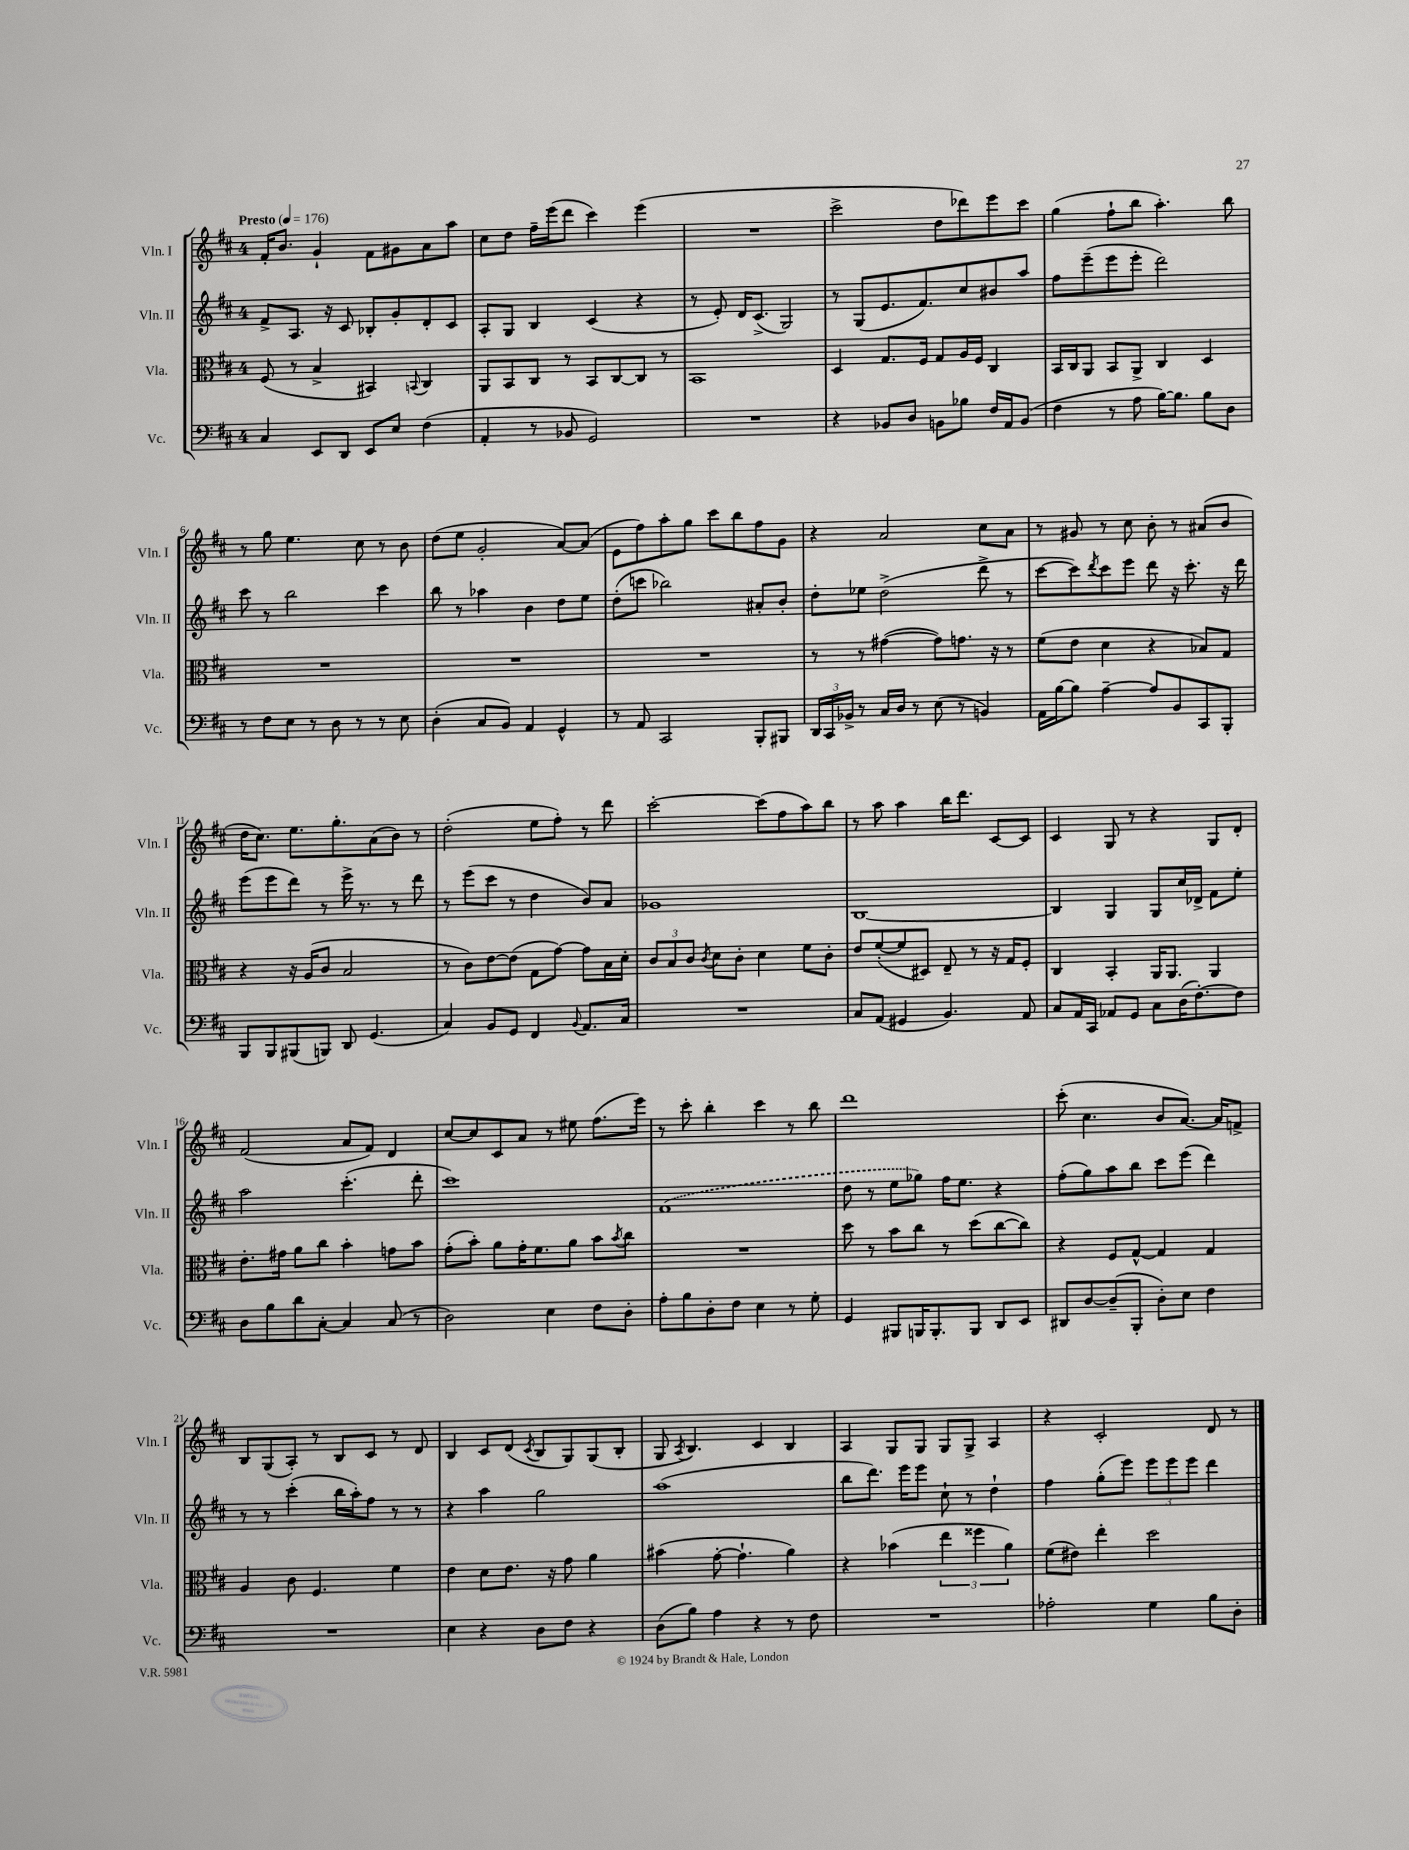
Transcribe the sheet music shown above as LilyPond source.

<<
\new StaffGroup <<
\new Staff = "s0" \with { instrumentName = "Vln. I" shortInstrumentName = "Vln. I" } {
    \clef treble \key d \major \once \override Staff.TimeSignature.style = #'single-digit \time 4/4 \tempo "Presto" 4 = 176
    fis'16-. b'8. g'4-! fis'8 gis'8 a'8 a''8 |
    cis''8 d''8 fis''16-- e'''16( d'''8 cis'''4) e'''4( |
    R1 |
    cis'''2-> d''8 des'''8) e'''8 cis'''8 |
    g''4( fis''8-! b''8 a''4.-.) b''8 |
    r8 g''8 e''4. cis''8 r8 b'8 |
    d''8( e''8 g'2-. a'8~) a'8( |
    e'8 fis''8) a''8-. g''8 cis'''8 b''8 fis''8 g'8 |
    r4 a'2 cis''8 a'8 |
    r8 gis'8 r8 cis''8 b'8-. r8 ais'8( b'8 |
    d''16 cis''8.) e''8. g''8.-. a'8( b'8) r8 |
    d''2-.( e''8 fis''8-.) r8 d'''8 |
    cis'''2~-. cis'''8( fis''8 a''8) b''8 |
    r8 a''8 a''4 b''16 d'''8. cis'8~ cis'8 |
    cis'4 g8 r8 r4 g8 d'8-. |
    fis'2( a'8 fis'8) d'4 |
    cis''8~ cis''8 cis'8 a'8 r8 eis''8 fis''8.( e'''16) |
    r8 cis'''8-. b''4-. cis'''4 r8 b''8 |
    d'''1 |
    cis'''8-.( cis''4. b'8 a'8.~) a'16 f'8-> |
    b8 g8( a8-.) r8 b8 cis'8 r8 d'8 |
    b4 cis'8 d'8( \acciaccatura { cis'8 } b8 g8) g8( b8-. |
    g8 \acciaccatura { a8 } b4.) cis'4 b4 |
    a4 g8 g8 g8 g8-> a4 |
    r4 cis'2-. d'8 r8 \bar "|." |
}
\new Staff = "s1" \with { instrumentName = "Vln. II" shortInstrumentName = "Vln. II" } {
    \clef treble \key d \major \once \override Staff.TimeSignature.style = #'single-digit \time 4/4
    fis'8-> a8. r16 cis'8 bes8-. g'8-. d'8-. cis'8 |
    a8-. g8 b4 cis'4( r4 |
    r8 e'8-.) d'16 cis'8.->( g2) |
    r8 g8( e'8. fis'8.) cis''8 bis'8 a''8 |
    fis''8 e'''8--( e'''8 e'''8-. d'''2) |
    cis'''8 r8 b''2 cis'''4 |
    b''8 r8 aes''4 b'4 d''8 e''8 |
    d''8-.( c'''8 bes''2) ais'8-. b'8-. |
    d''8-. ees''8 d''2->( d'''8-> r8 |
    cis'''8~ cis'''8) \acciaccatura { d'''8 } cis'''8 e'''8 d'''8 r16 cis'''8.-. r16 d'''16 |
    e'''8( e'''8 d'''8) r8 e'''16-> r8. r8 d'''8 |
    r8 e'''8( cis'''8 r8 d''4 b'8) a'8 |
    ges'1 |
    b1~ |
    b4 g4 g8 cis''16 des'16-> fis'8 e''8-. |
    a''2 cis'''4.-.( d'''8-. |
    cis'''1) |
    \once \slurDashed fis'1( |
    d''8 r8 e''8 ges''8) fis''16 e''8. r4 |
    fis''8-.( g''8) a''8 b''8 cis'''8 e'''8( d'''4) |
    r8 r8 cis'''4-.( b''16 a''16-.) fis''8 r8 r8 |
    r4 a''4 g''2 |
    a''1( |
    b''8 d'''8.) e'''16 e'''8 cis''8-! r8 d''4-! |
    fis''4 g''8-.( e'''8) \tuplet 3/2 { e'''8 e'''8 e'''8 } d'''4 \bar "|." |
}
\new Staff = "s2" \with { instrumentName = "Vla." shortInstrumentName = "Vla." } {
    \clef alto \key d \major \once \override Staff.TimeSignature.style = #'single-digit \time 4/4
    fis8( r8 b4-> bis,4) \appoggiatura { b,8 } cis4 |
    a,8 b,8 cis8 r8 b,8 cis8~ cis8 r8 |
    b,1 |
    d4 g8. fis16 g8 a16 fis16 cis4 |
    b,16 cis16 a,8 b,8 a,8-> cis4 d4 |
    R1 |
    R1 |
    R1 |
    r8 r8 gis'4~( gis'8) g'8. r16 r8 |
    fis'8( e'8 d'4 r4 bes8) g8 |
    r4 r16 a16( cis'8 b2 |
    r8 cis'8) e'8~ e'8( g8 g'8~) g'8 b16 d'16-. |
    \tuplet 3/2 { cis'8 b8 cis'8 } \acciaccatura { cis'8 } d'8 cis'8-. d'4 fis'8 cis'8-. |
    e'8 fis'8~-.( fis'8 dis8) e8-- r8 r16 g16 fis8-. |
    cis4 b,4-. a,16 a,8. a,4 |
    e'8.-. gis'16 a'8 cis''8 b'4-. g'8 b'8 |
    g'8-.( b'8-.) a'8 g'16-. fis'8. a'8 b'8 \acciaccatura { b'8 } cis''8 |
    R1 |
    d''8 r8 b'8 cis''8 r8 d''8( cis''8~ cis''8) |
    r4 fis8 g8~-^ g4 g4 |
    a4 cis'8 fis4. fis'4 |
    e'4 d'8 e'8. r16 g'8 a'4 |
    bis'4( g'8~-. g'4.-! a'4) |
    r4 bes'4( \tuplet 3/2 { e''4 fisis''4 a'4) } |
    fis'8( eis'8) e''4-. d''2 \bar "|." |
}
\new Staff = "s3" \with { instrumentName = "Vc." shortInstrumentName = "Vc." } {
    \clef bass \key d \major \once \override Staff.TimeSignature.style = #'single-digit \time 4/4
    cis4 e,8 d,8 e,8 e8 fis4( |
    a,4-. r8 bes,8 g,2) |
    R1 |
    r4 bes,8 d8 b,8 bes8 fis16 a,16 b,8( |
    fis4 r8 a8 b16~) b8. b8 d8 |
    r8 fis8 e8 r8 d8 r8 r8 e8 |
    d4-.( cis8 b,8) a,4 g,4-^ |
    r8 a,8 cis,2 b,,8-. bis,,8 |
    \tuplet 3/2 { d,16 cis,16 bes,16-> } r8 cis16 d16 r8 e8( r8 b,4) |
    a,16 b16~ b8 a4~-- a8 b,8 cis,8 b,,8-. |
    b,,8 b,,8 bis,,8( b,,8) d,8 g,4.( |
    cis4) b,8 g,8 fis,4 \appoggiatura { b,8 } a,8. cis16 |
    R1 |
    cis8 a,8( gis,4 b,4.) a,8 |
    cis8 a,16 cis,16 aes,8 g,8 cis8 d16( fis8.~-.) fis8 |
    d8 b8 d'8 cis8~-. cis4 cis8( r8 |
    d2) e4 fis8 d8-. |
    a8-. b8 d8-. fis8 e4 r8 g8-. |
    g,4 bis,,8 b,,16 b,,8.-. b,,8 d,8 e,8 |
    dis,8 d8~ d8--( b,,8-. d8-.) e8 fis4 |
    R1 |
    e4 r4 d8 fis8 r4 |
    d8( b8) a4 r4 r8 fis8 |
    R1 |
    aes2-. g4 b8 d8-. \bar "|." |
}
>>
>>
